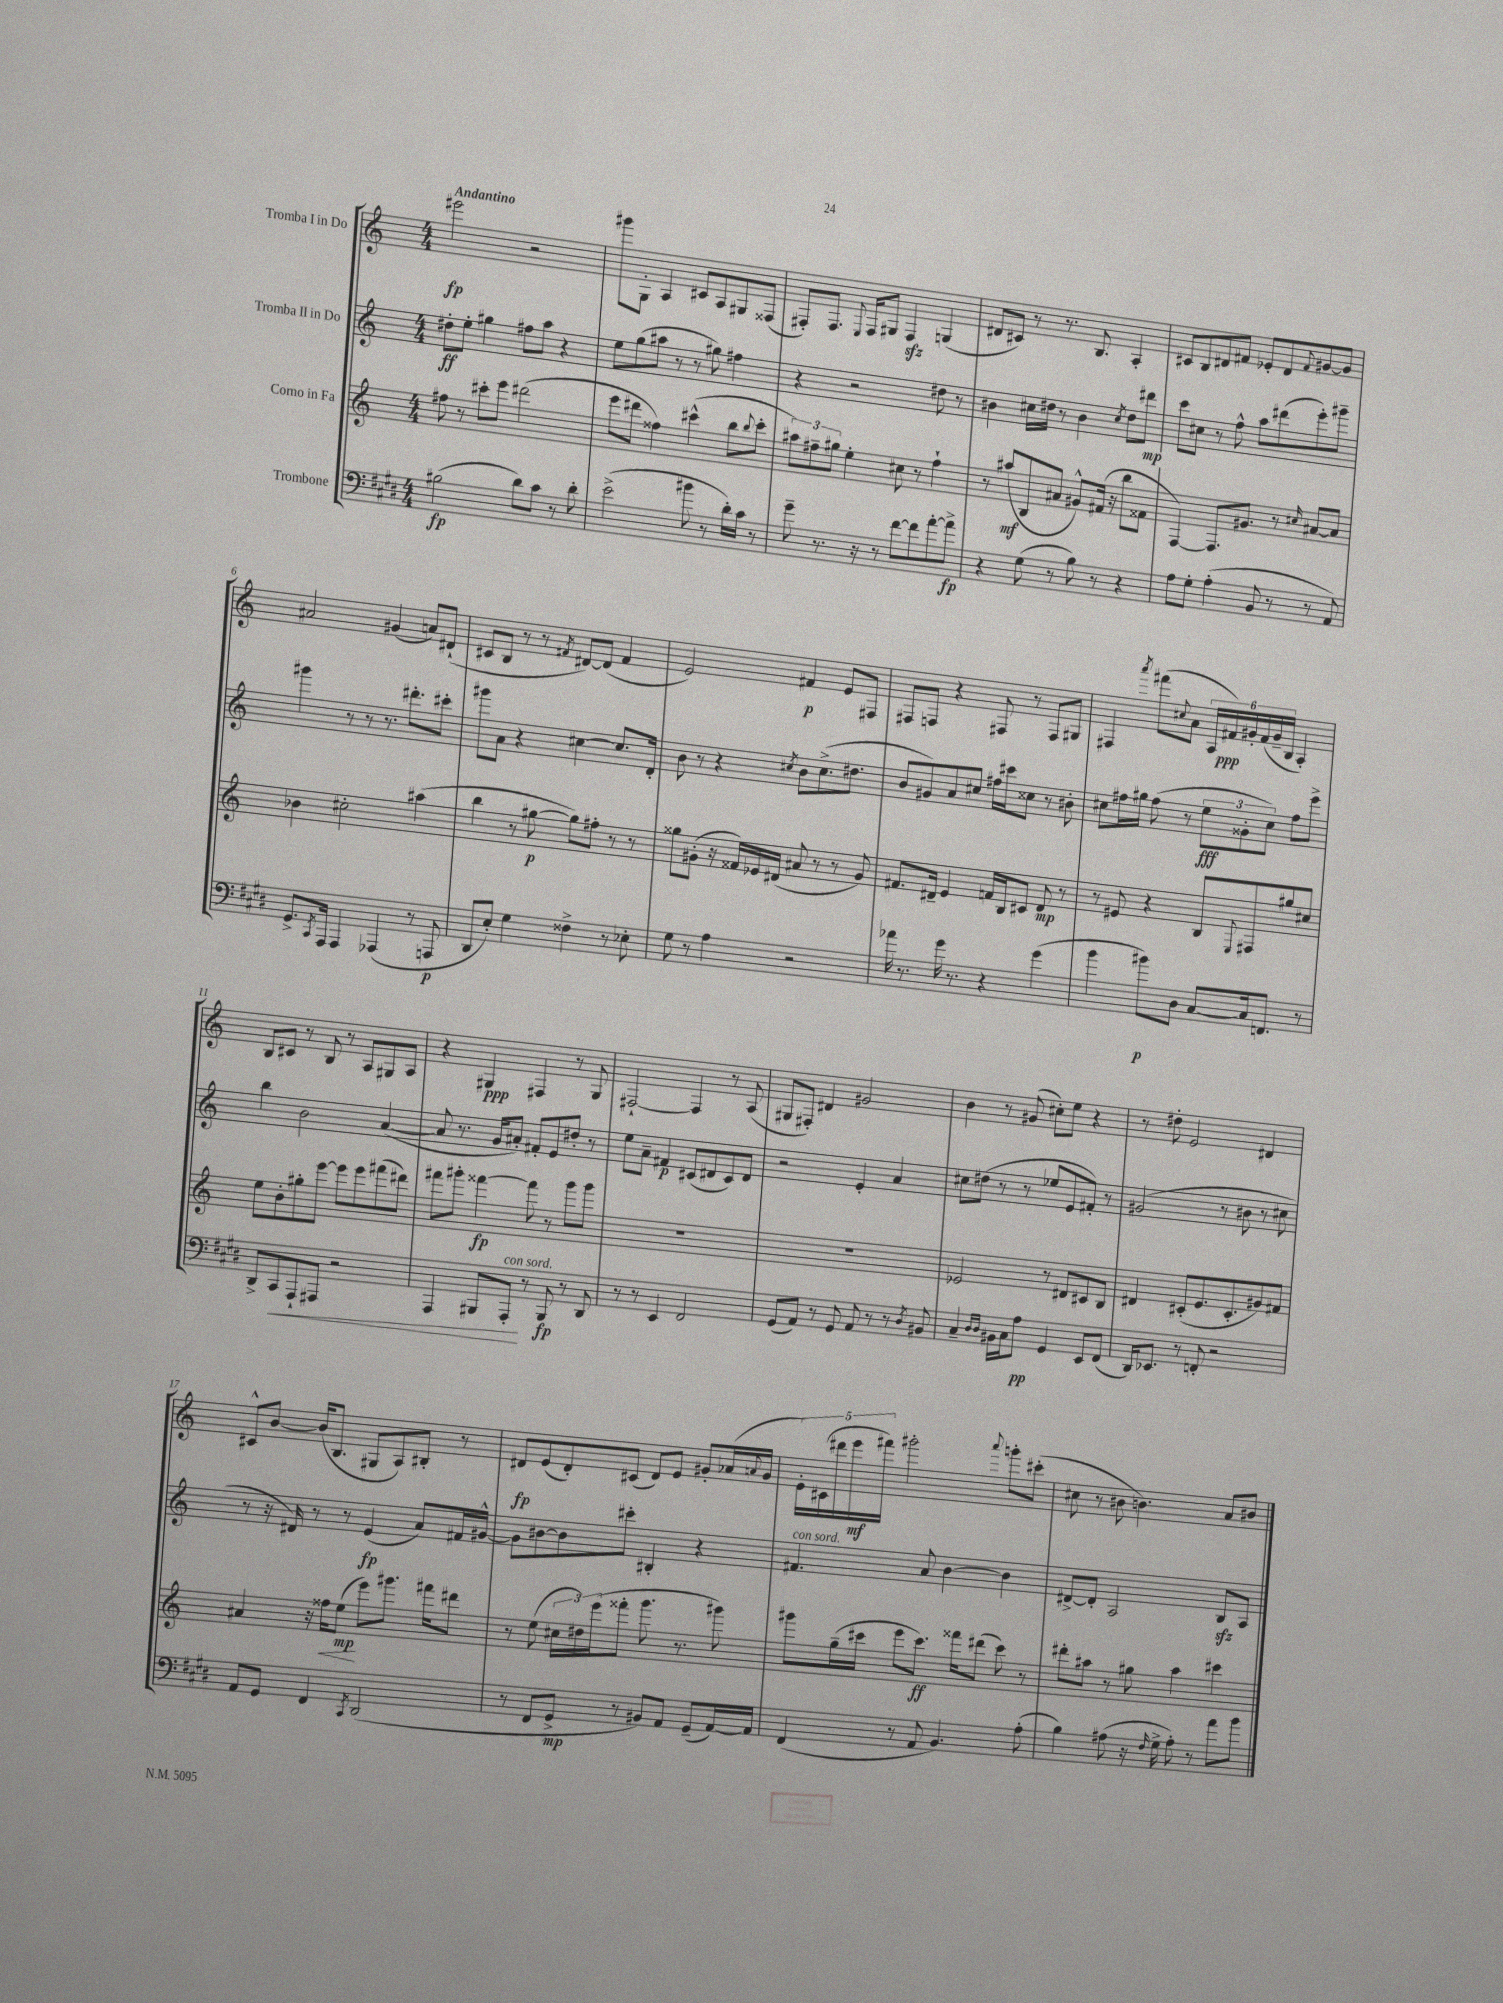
<<
\new StaffGroup <<
\new Staff = "s0" \with { instrumentName = "Tromba I in Do" } {
    \clef treble \key c \major \numericTimeSignature \time 4/4 \tempo "Andantino"
    eis'''2\fp r2 |
    gis'''8 g8-. a4 cis'8 a8 gis8 fisis8( |
    fis8-.) fis8. \appoggiatura { e8 } fis16 gis8 fis4\sfz g4( |
    dis'8 cis'8) r8 r8. b8. a4-. |
    cis'8 b8 dis'8 fis'8 ees'8-. dis'8 \appoggiatura { fis'8 } gis'8~ gis'8 |
    ais'2 gis'4( a'8) dis'8-!( |
    cis'8 b8 r8 r8 \acciaccatura { fis'8 } dis'8~) dis'8( fis'4 |
    e'2) fis'4\p e'8 fis8 |
    fis8 f8 r4 fis8 r8 fis8 gis8 |
    fis4 \acciaccatura { a'''8 } fis'''8( \appoggiatura { cis''8 } a'8 \tuplet 6/4 { a16 fis'16\ppp) gis'16-. fis'16( gis'16-- b16 } a4-.) |
    b8 cis'8 r8 b8 r8 a8 gis8 a8 |
    r4 gis4\ppp fis4 r8 gis8 |
    fis2~-! fis4 r8 a8( |
    gis8 fis8-.) dis'4 gis'2 |
    b'4 r8 gis'8( cis''8-.) e''8 r4 |
    r8 dis''8-. e'2 dis'4 |
    cis'8-^ b'8~ b'16( b8. gis8 a8) bis8-. r8 |
    dis'8\fp e'8( dis'8-.) cis'8( dis'8) e'8 gis'8-. aes'16( \appoggiatura { a'8 } gis'16 |
    \tuplet 5/4 { e'16-.) cis'16( dis'''16 e'''16\mf fis'''16) } gis'''2-. \appoggiatura { a'''8 } g'''8-. cis'''8-.( |
    cis''8 r8 bis'8 b'4.) a'8 bis'8 \bar "|." |
}
\new Staff = "s1" \with { instrumentName = "Tromba II in Do" } {
    \clef treble \key c \major \numericTimeSignature \time 4/4
    dis''8-.\ff e''8-. gis''4 fis''8 a''8 r4 |
    e''8 g''8( ais''8 r8 r8 gis''8) fis''4 |
    r4 r2 dis''8 r8 |
    bis'4 cis''16 dis''16 r8 bis'4 \acciaccatura { cis''8 } dis''8 dis'''8\mp |
    c'''8 cis''8 r8 f''8-^ a''8 dis'''8( e'''8-.) gis'''8-- |
    gis'''4 r8 r8 r8. dis'''8.-. cis'''8-. |
    gis'''8 a'8 r4 cis''4~ cis''8. d'16-. |
    b'8 r8 r4 \acciaccatura { cis''8 } b'8 cis''8.->( dis''8. |
    b'8 gis'8) a'8 cis''8 fis''16 cis'''16 cisis''8 r8 bis'8-. |
    cis''8 fis''16 gis''16 fis''8( r8 \tuplet 3/2 { e''8\fff gisis'8-. cis''8) } fis''8 e'''8-> |
    b''4 b'2 a'4~( |
    a'8 r8. g'16 ais'8-.) fis'8-. e'8 dis''8-. r8 |
    e''8 a'8-- fis'4\p cis'8( dis'8 cis'8) dis'8 |
    r2 e'4-. a'4 |
    cis''8 dis''8( r8 r8 ees''8 e'8 fis'8-.) r8 |
    gis'2( r8 bis'8 r8 cis''8 |
    r8 r16 dis'16) r8 r8 e'4\fp( a'8) fis'16 gis'16~-^ |
    gis'8 bis'8~ bis'8 cis'''8-. bis4-. r4 |
    fis'4.^\markup { \italic "con sord." } a'8 b'4~ b'4 |
    dis'8~-> dis'8-. a2 b8\sfz a8 \bar "|." |
}
\new Staff = "s2" \with { instrumentName = "Corno in Fa" } {
    \clef treble \key c \major \numericTimeSignature \time 4/4
    fis''8 r8 cis'''8-. e'''8 dis'''2( |
    e'''8 dis'''8 fisis''4) cis'''4-^( b''8 \appoggiatura { b''8 } cis'''8-. |
    \tuplet 3/2 { ais''8) fis''8-- gis''8 } e''4-. cis''8 r8 fis''4-! |
    r8 ais''8\mf( b8 ais'8 gis'8-^) fis'16( r16 b''8 fisis'8 |
    f4~) f8. gis'8. r8 \grace { cis''16 } ais'8~ ais'8 |
    bes'4 cis''2-. ais''4( |
    b''4 r8 gis''8~\p gis''8) fis''8-. r8 r8 |
    gisis''8 gis'8-.( r16 fisis'16) ees'16 dis'16( ais'8 r8 r8 gis'8) |
    fis'8. dis'16-- e'4 f'16 b16 cis'8 dis'8\mp r8 |
    r8 eis'8 r4 b8 \appoggiatura { e8 } fis8 gis''8 cis''8 |
    e''8 b'8-. gis''8-. e'''8~ e'''8 e'''8 fis'''8( dis'''8) |
    fis'''8 gis'''8-. fisis'''4~\fp fisis'''8 r8 gis'''8 gis'''8 |
    R1 |
    R1 |
    ees'2 r8 dis'8 cis'8 b8 |
    dis'4 cis'8-.( e'8. cis'8.-. gis'8) fis'8 |
    ais'4 r16 fisis''16\< e''8\mp\!( e'''8) gis'''8. fis'''16 dis'''8 |
    r8 e''8( \tuplet 3/2 { cis''16 dis''16) e'''16( } fisis'''8-. g'''8. r8. gis'''8) |
    gis'''8 g''16--( cis'''16 e'''8 cis'''8.\ff) fisis'''16 dis'''8( cis'''8) r8 |
    dis'''8-. ais''8 r8 gis''8 ais''4 cis'''4 \bar "|." |
}
\new Staff = "s3" \with { instrumentName = "Trombone" } {
    \clef bass \key e \major \numericTimeSignature \time 4/4
    bis2\fp( dis'8) cis'8 r8 dis'8-. |
    e'2->( bis'8 r8 dis'16-.) cis'16 r8 |
    gis'8-- r8. r16 r8 fis'8~ fis'8 a'8~-. a'8->\fp |
    r4 gis8( r8 b8) r8 r4 |
    a8 gis8-. a4-.( b,8 r8 r8 a,8) |
    gis,8.-> \acciaccatura { cis,8 } a,,16 a,,4 aes,,4( r8 a,,8\p |
    dis,8 e8-.) gis4 fisis4-> r8 ees8-. |
    gis8 r8 a4 r2 |
    aes'16 r8. gis'16 r8. r4 gis'4( |
    b'4 bis'8\p) dis8 cis8~ cis16 f,8. r8 |
    dis,8-> cis,8\< a,,8-! ais,,8 r2 |
    a,,4 bis,,8 a,,8-.\!^\markup { \italic "con sord." } r8 bis,,8\fp r8 dis,8 |
    r8 r8 e,4 fis,2 |
    gis,8( a,8) r8 gis,8 a,8 r8 r8 \acciaccatura { dis8 } bis,8 |
    cis4-- \grace { dis16 dis16 } bis,16 cis16 a8\pp gis,4 e,8 fis,8( |
    dis,16) ees,8. r8 f,8-. r2 |
    a,8 gis,8 fis,4 \acciaccatura { cis,8 } dis,2( |
    r8 fis,8 gis,8->\mp r8 bis,8) a,8 gis,8--( a,16~) a,16 |
    fis,4( r8 a,8 b,4.) a8-.( |
    b4) ais8( r16 \grace { fis16 } gis16-> ais8-.) r8 a'8 b'8 \bar "|." |
}
>>
>>
